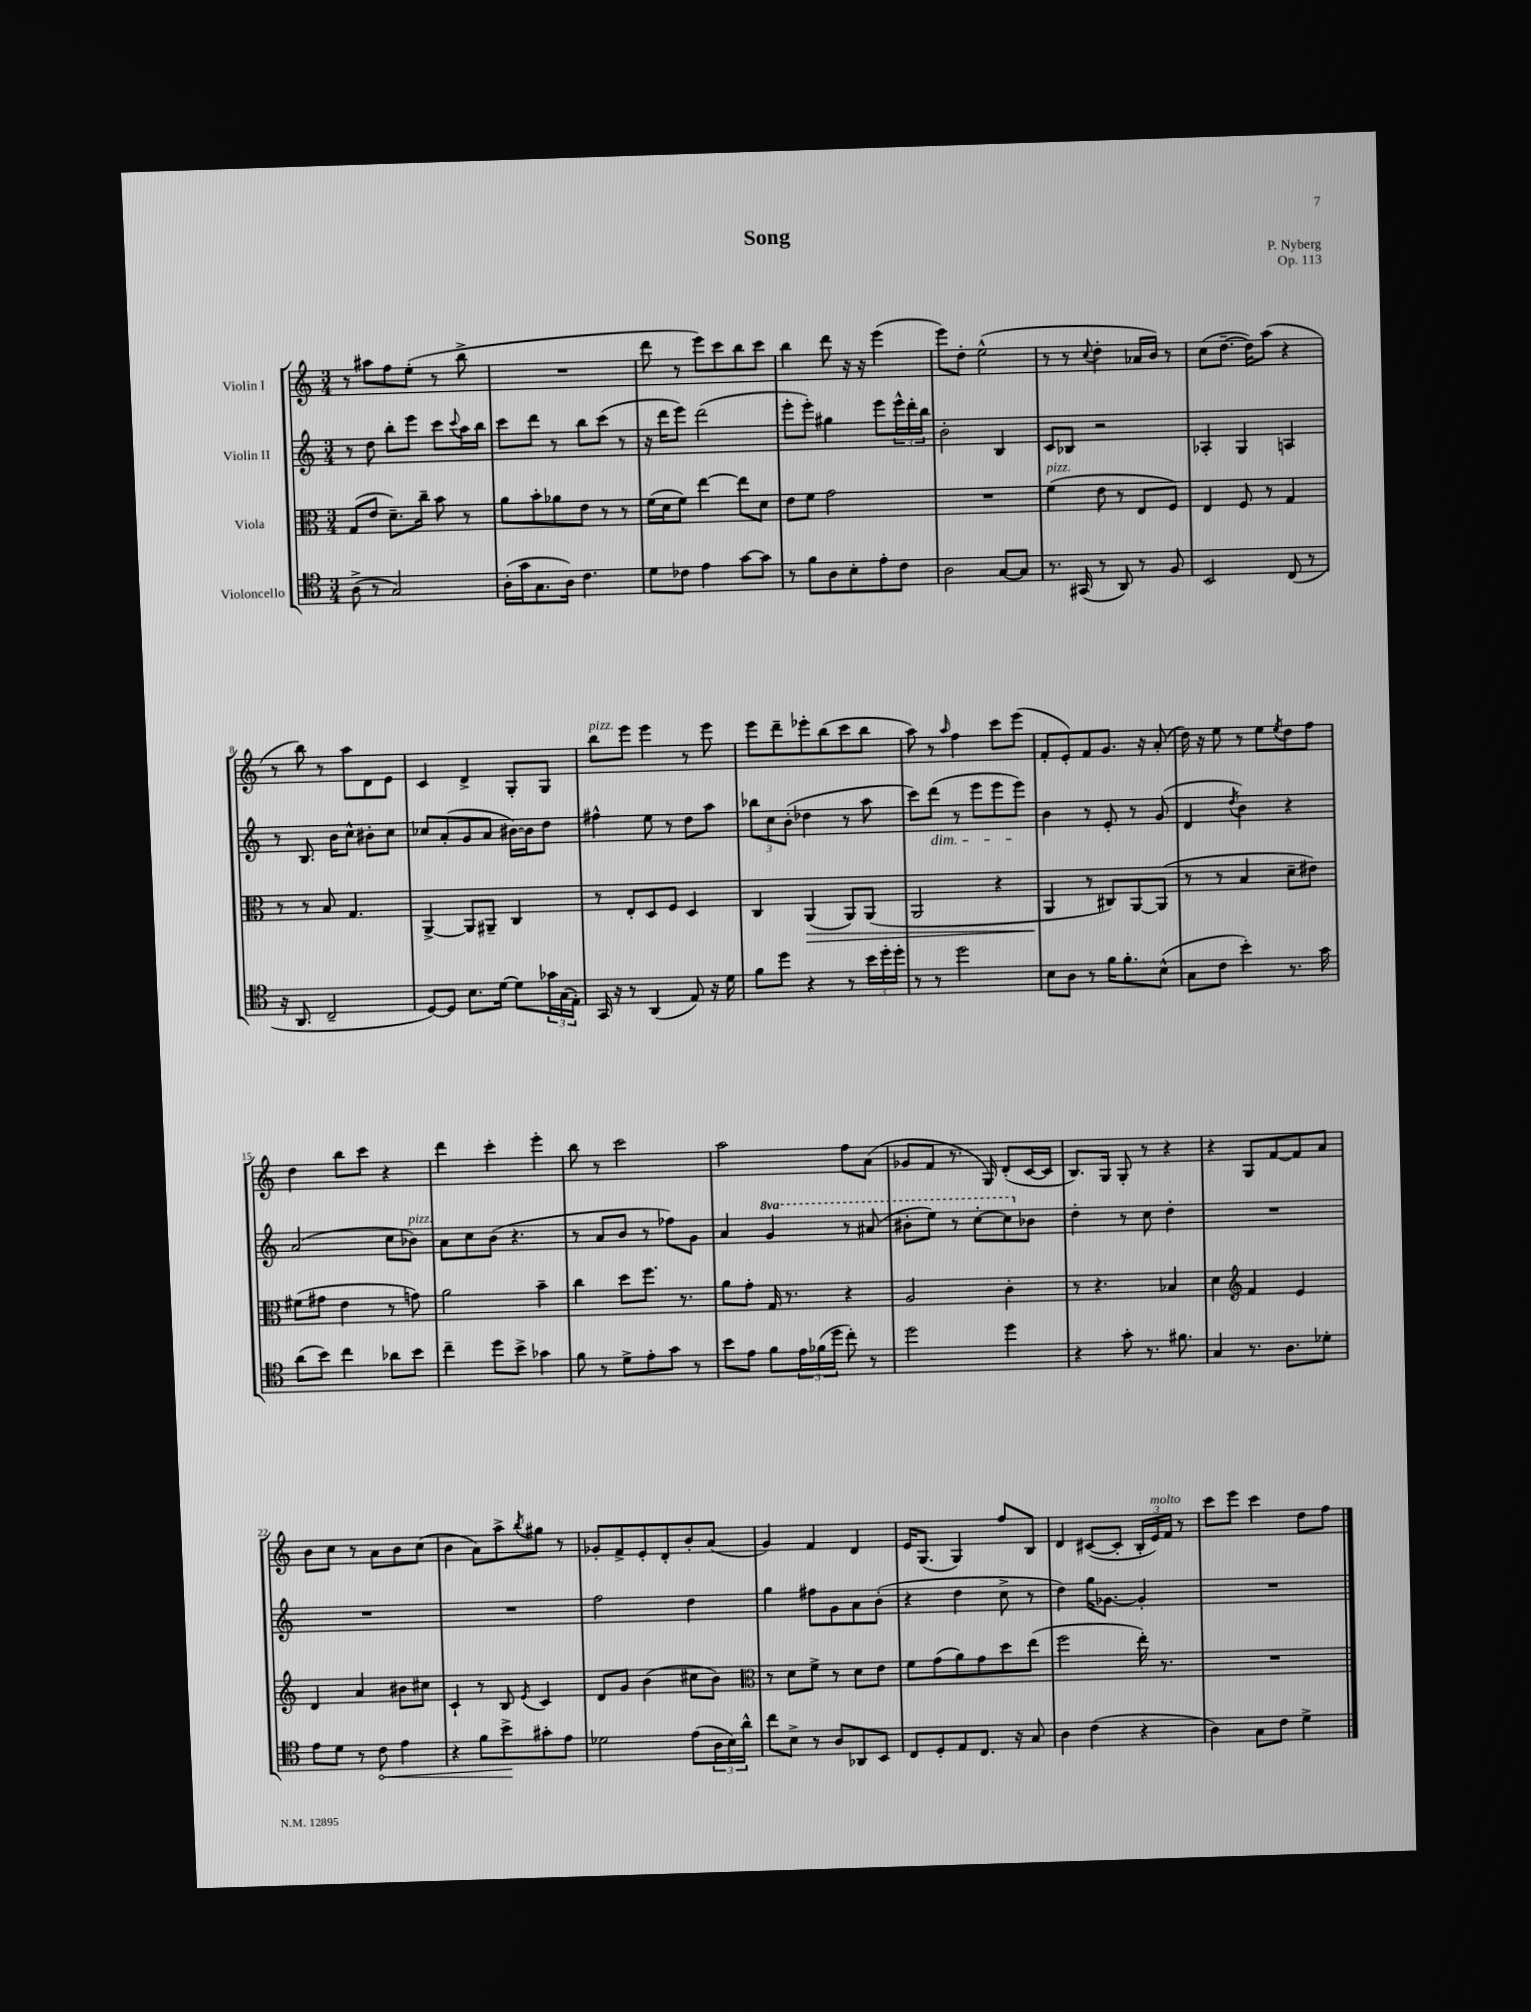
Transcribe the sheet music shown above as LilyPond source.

\header { title = "Song" composer = "P. Nyberg" opus = "Op. 113" }
<<
\new StaffGroup <<
\new Staff = "s0" \with { instrumentName = "Violin I" } {
    \clef treble \key c \major \numericTimeSignature \time 3/4
    r8 ais''8 f''8 e''8-.( r8 b''8-> |
    R2. |
    d'''8 r8 e'''8) c'''8 b''8 c'''8 |
    b''4 d'''8 r16 r16 e'''4( |
    e'''8) d''8-. e''2-^( |
    r8 r8 \appoggiatura { c''8 } d''4-. aes'16 b'16) r8 |
    c''8( d''8.~-- d''16) a''8( r4 |
    r8 b''8) r8 a''8 d'8 e'8 |
    c'4 d'4-> g8-. g8 |
    b''8^\markup { \italic "pizz." } e'''8 e'''4 r8 e'''8 |
    e'''8 d'''8-- ees'''8-. b''8( c'''8 b''8 |
    a''8) r8 \grace { a''16 } f''4 c'''8 e'''8( |
    f'8-. e'8-.) f'8 g'8. r16 a'8-.( |
    d''16) r16 e''8 r8 e''8 \acciaccatura { e''8 } d''8 f''8 |
    d''4 b''8 c'''8 r4 |
    d'''4 c'''4-. e'''4-. |
    b''8 r8 c'''2 |
    a''2 f''8 a'8( |
    ges'8 f'8 r8. g16) d'8-.( c'16~ c'16 |
    b8.) g16 g8-. r8 r4 |
    r4 g8 f'8~ f'8 a'8 |
    b'8 c''8 r8 a'8 b'8 c''8( |
    b'4 a'8) a''8-> \acciaccatura { b''8 } gis''8 r8 |
    ges'8-. f'8-> e'8-. d'8-. b'8-. a'8( |
    g'4) f'4 d'4 |
    e'16 g8.( g4) f''8 b8 |
    d'4 cis'8~( cis'8-. \tuplet 3/2 { b16-. e'16^\markup { \italic "molto" }) f'16 } r8 |
    c'''8 e'''8 c'''4 d''8 f''8 \bar "|." |
}
\new Staff = "s1" \with { instrumentName = "Violin II" } {
    \clef treble \key c \major \numericTimeSignature \time 3/4 \set Staff.ottavationMarkups = #ottavation-simple-ordinals
    r8 d''8 b''8-. e'''8 c'''8 \appoggiatura { c'''8 } a''16 b''16 |
    c'''8 d'''8 r8 b''8 c'''8( r8 |
    r16 d'''16 e'''8) d'''2( |
    e'''8-. e'''8-.) gis''4 e'''8 \tuplet 3/2 { e'''16-^ d'''16-. b''16 } |
    b'2-. b4 |
    c'8 bes8 r2 |
    aes4-. g4 a4 |
    r8 b8. b'16 c''8-^ bis'8-. c''8 |
    ces''8 a'8-.( g'8 a'8 bis'16~) bis'16 d''8 |
    fis''4-^ e''8 r8 d''8 a''8 |
    \tuplet 3/2 { bes''8 c''8 b'8-.( } des''4 r8 a''8 |
    c'''8) d'''8\dim( r8 e'''8 e'''8 e'''8\!) |
    b'4 r8 e'8-. r8 g'8( |
    d'4 \acciaccatura { d''8 } b'4) r4 |
    a'2( c''8 bes'8^\markup { \italic "pizz." }) |
    a'8 c''8 b'8( r4. |
    r8 a'8 b'8 r8 fes''8) g'8 |
    a'4 \ottava #1 g''4 r8 ais''8( |
    bis''8-. e'''8) r8 c'''8~-. c'''8 \ottava #0 bes'8 |
    d''4-. r8 c''8 d''4-. |
    R2. |
    R2. |
    R2. |
    f''2 d''4 |
    g''4 fis''8 g'8 a'8 b'8-.( |
    r4 d''4 c''8-> r8 |
    d''4) g''16 ges'8.~ ges'4-. |
    R2. \bar "|." |
}
\new Staff = "s2" \with { instrumentName = "Viola" } {
    \clef alto \key c \major \numericTimeSignature \time 3/4
    g8( e'8 d'8.--) c''16-- b'8 r8 |
    a'8 b'8-. aes'8 e'8 r8 r8 |
    f'16( d'16 f'8) e''4~ e''8 d'8 |
    e'8 f'8 g'2 |
    R2. |
    f'4^\markup { \italic "pizz." }( e'8 r8 e8 f8) |
    e4 f8 r8 g4 |
    r8 r8 b8 g4. |
    a,4~-> a,8 ais,8-- c4 |
    r8 e8-. d8 f8 d4 |
    c4 a,4\>( a,8) a,8( |
    a,2 r4 |
    a,4\! r8 cis8) a,8~ a,8( |
    r8 r8 b4 d'8-- eis'8) |
    fis'8( gis'8 e'4 r8 g'8) |
    a'2 b'4-- |
    c''4 d''8 f''8. r8. |
    a'8 g'8-. g16 r8. r4 |
    a2 c'4-. |
    r8 r4. bes4 |
    d'4 \clef treble f'4 e'4 |
    d'4 a'4 bis'8 cis''8 |
    c'4-! r8 b8 \acciaccatura { e'8 } c'4 |
    d'8 g'8 b'4( cis''8 b'8) |
    \clef alto r8 d'8 f'8-> r8 d'8 e'8 |
    f'8 g'8( a'8) g'8 d''8 e''8( |
    f''2 e''16-.) r8. |
    R2. \bar "|." |
}
\new Staff = "s3" \with { instrumentName = "Violoncello" } {
    \clef tenor \key c \major \numericTimeSignature \time 3/4
    a8->( r8 g2) |
    a16-.( g'16 g8. a16) c'4. |
    d'8 ces'8 e'4 g'8~ g'8 |
    r8 f'8 a8 b8-. e'8-. c'8 |
    a2 g8~ g8 |
    r8. gis,16( r8 a,8) r8 f8 |
    b,2 c8( r8 |
    r16 a,8. c2-- |
    d8~) d8 b8. d'16~ d'8 \tuplet 3/2 { ges'16 g16( e16-.) } |
    g,16 r16 r8 a,4( e8) r16 d'16 |
    f'8 d''8 r4 r8 \tuplet 3/2 { b'16 d''16-. d''16-. } |
    r8 r8 d''2 |
    b8 a8 r8 f'16 f'8.-. b8-^( |
    g8 c'8 b'4-.) r8. g'16 |
    a'8( b'8) c''4 aes'8 b'8 |
    c''4-- d''8 b'8-> ges'4 |
    f'8 r8 d'8-> e'8-. g'8 r8 |
    b'8 e'8 f'8 \tuplet 3/2 { e'16 fes'16( d''16 } c''8-.) r8 |
    d''2 d''4 |
    r4 g'8-. r8. fis'8. |
    g4 r8. a8. des'8-. |
    e'8 d'8 r8 \once \override Hairpin.circled-tip = ##t c'8\< e'4 |
    r4 f'8 b'8->\! gis'8-. e'8 |
    des'2 e'8( \tuplet 3/2 { a16 b16) a'16-^ } |
    c''8 b8-> r8 a8 aes,8 b,8 |
    c8 d8-. e8 c8. r16 g8 |
    a4 c'4( r4 |
    a4) g8 c'8 d'4-> \bar "|." |
}
>>
>>
